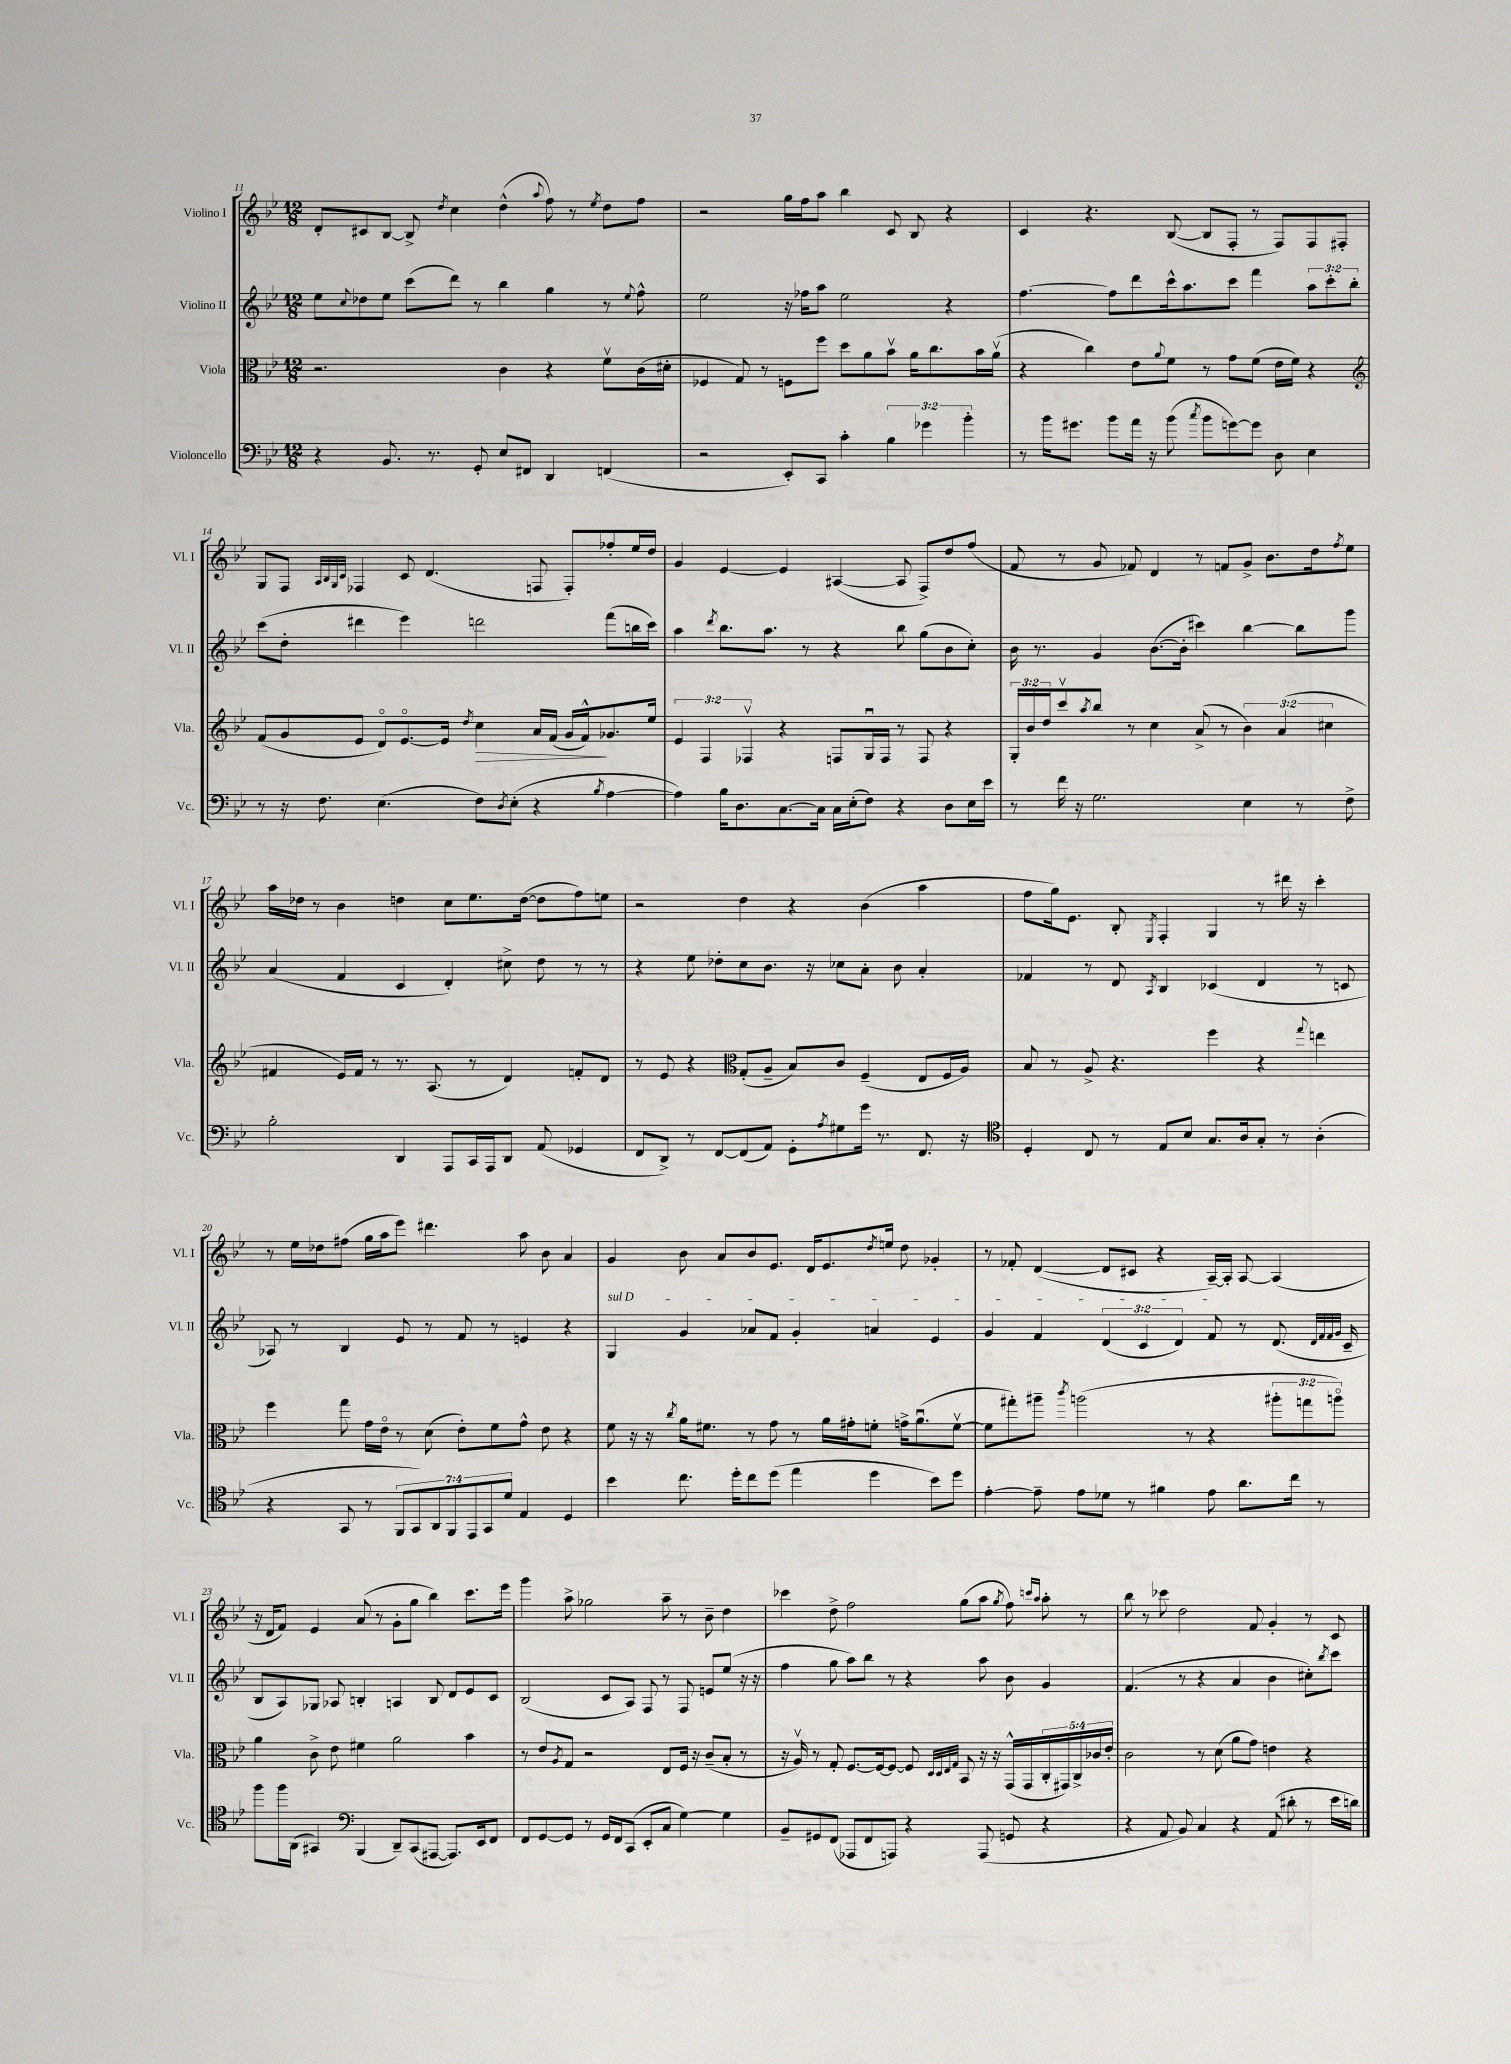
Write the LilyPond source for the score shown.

<<
\new StaffGroup <<
\new Staff = "s0" \with { instrumentName = "Violino I" shortInstrumentName = "Vl. I" } {
    \clef treble \key bes \major \numericTimeSignature \time 12/8
    d'8-. cis'8 bes8~ bes8-> \acciaccatura { d''8 } c''4 d''4-^( \appoggiatura { a''8 } f''8) r8 \acciaccatura { ees''8 } d''8 f''8 |
    r2 g''16 f''16 a''8 bes''4 c'8 bes8 r4 |
    c'4 r4. bes8~( bes8 f8-. r8 f8) f8 fis8-. |
    g8 f8 \grace { a32 bes32 g32 c'32 } fes4 c'8 d'4.( f8 f8-.) fes''8-. ees''16 d''16 |
    g'4 ees'4~ ees'4 ais4~( ais8 f8->) d''8 f''8( |
    f'8 r8 g'8 fes'8) d'4 r8 f'8 g'8-> bes'8. d''16 \acciaccatura { f''8 } ees''8 |
    a''16 des''16 r8 bes'4 d''4 c''8 ees''8. d''16~( d''8 f''8) e''8 |
    r2 d''4 r4 bes'4( a''4 |
    f''8 g''16) ees'8. bes8-. \acciaccatura { ees8 } f4-. g4 r8 dis'''16 r16 c'''4-. |
    r8 ees''16 des''16 fis''8( g''16 a''16 ees'''8) dis'''4. a''8 bes'8 a'4 |
    g'4 bes'8 a'8 bes'8 ees'8. d'16 ees'8. \acciaccatura { d''8 } e''16 d''8 ges'4-. |
    r8 fes'8-. d'4~( d'8 cis'8 r4 a16~--) a16-. a8~ a4( |
    r16 d'16 f'8) ees'4 a'8( r8 g'8-. g''8 bes''4) c'''8. ees'''16 |
    g'''4 a''8-> ges''2 a''8-- r8 bes'8-- d''4 |
    ces'''4 d''8-> f''2 g''8( a''8 \acciaccatura { g''8 } f''8) \grace { c'''16 a''16 } a''8-. r8 |
    bes''8 r8 ces'''8 d''2 f'8 g'4-. r8 c'8 \bar "|." |
}
\new Staff = "s1" \with { instrumentName = "Violino II" shortInstrumentName = "Vl. II" } {
    \clef treble \key bes \major \numericTimeSignature \time 12/8 \override Staff.TupletNumber.text = #tuplet-number::calc-fraction-text
    ees''8 \appoggiatura { c''8 } des''8 ees''8 c'''8( d'''8) r8 bes''4 g''4 r8 \appoggiatura { ees''8 } f''8-^ |
    ees''2 r16 fes''16 a''8 ees''2 r4 |
    f''4.~ f''8 d'''8 c'''16-^ a''8. c'''8 f'''4 \tuplet 3/2 { a''8 c'''8-. bes''8-. } |
    c'''8( d''8-. dis'''4 ees'''4) d'''2 f'''8( b''16 c'''16) |
    a''4 \acciaccatura { d'''8 } bes''8. a''8. r8 r4 bes''8 g''8( bes'8 c''8-.) |
    bes'16 r8. g'4 bes'8.~( bes'16-. cis'''4) bes''4~ bes''8 g'''8 |
    a'4( f'4 c'4 d'4-.) cis''8-> d''8 r8 r8 |
    r4 ees''8 des''8-. c''8 bes'8. r16 ces''8 a'8-. bes'8 a'4-. |
    fes'4 r8 d'8 \acciaccatura { a8 } bes4 ces'4( d'4 r8 c'8 |
    aes8) r8 bes4 ees'8 r8 f'8 r8 e'4 r4 |
    \once \override TextSpanner.bound-details.left.text = \markup { \italic "sul D" } g4\startTextSpan g'4 aes'8 f'8 g'4-. a'4 ees'4 |
    g'4 f'4 \tuplet 3/2 { d'4( c'4 d'4) } f'8\stopTextSpan r8 d'8.( \grace { d'32 f'32 f'32 g'32 } c'16-- |
    bes8 a8) ges8 aes8 b4-. a4 b8 d'8 ees'8 c'8 |
    bes2( c'8 a8) f8 r8 f8 e'8 ees''8( r16 r16 |
    f''4 g''8 a''8) bes''8 r8 r4 a''8 bes'8 g'4 |
    f'4.( r8 r4 a'4 bes'4 cis''8-.) \acciaccatura { bes''8 } c'''8 \bar "|." |
}
\new Staff = "s2" \with { instrumentName = "Viola" shortInstrumentName = "Vla." } {
    \clef alto \key bes \major \numericTimeSignature \time 12/8 \override Staff.TupletNumber.text = #tuplet-number::calc-fraction-text
    r2. c'4 r4 f'8\upbow c'16( dis'16-. |
    fes4 g8) r8 f8 f''8 d''8 a'8 bes'8\upbow a'16 c''8. bes'16 a'16\upbow( |
    r4 c''4) ees'8 \appoggiatura { a'8 } f'8 r8 g'8 f'8( ees'16 f'16) r4 |
    \clef treble f'8( g'8 ees'8 d'8\flageolet) ees'8.~\flageolet ees'16 \acciaccatura { d''8 } c''4\> a'16 f'16( g'16 f'16-^\!) ges'8. ees''16 |
    \tuplet 3/2 { ees'4 f4 fes4\upbow } r4 f8 g16\downbow f16 r8 f8 r4 |
    \tuplet 3/2 { g16-. bes'16 d''16 } c'''8\upbow \acciaccatura { a''8 } bes''8 r8 c''4 a'8->( r8 \tuplet 3/2 { bes'4) a'4( cis''4 } |
    fis'4 ees'16) fis'16 r8 r8. a8.( r8 d'4) f'8-. d'8 |
    r8 ees'8 r4 \clef alto g8-.( a8-- bes8) c'8 f4--( ees8 f16 a16) |
    bes8 r8 a8-> r4. f''4 r4 \appoggiatura { g''8 } e''4 |
    f''4 g''8 g'16 ees'16\flageolet r8 d'8( ees'8-.) f'8 g'8-^ ees'8 r4 |
    f'8 r16 r16 \acciaccatura { c''8 } a'16 fis'8. r8 g'8 r8 a'16 gis'16-. f'8-. g'16-> a'8.\downbow( f'8~\upbow |
    f'8 gis''8-.) ais''8-- \acciaccatura { c'''8 } a''2( r8 r4 \tuplet 3/2 { ais''8-. g''8 a''8\flageolet) } |
    a'4 c'8-> ees'8 fis'4 a'2 bes'4 |
    r8 ees'8 \acciaccatura { a8 } g8 r2 ees8 f16 r16 c'8--( bes8-. r8 |
    r16 a16\upbow) r8 g8-. f8.~ f16~ f8~ f8 \grace { d32 d32 ees32 g32 } bes,8 r16 r16 g,16-^( g,16 \tuplet 5/4 { c16-. gis,16) c16-> ces'16 ees'16-. } |
    c'2 r8 d'8( a'8 g'8) e'4 r4 \bar "|." |
}
\new Staff = "s3" \with { instrumentName = "Violoncello" shortInstrumentName = "Vc." } {
    \clef bass \key bes \major \numericTimeSignature \time 12/8 \override Staff.TupletNumber.text = #tuplet-number::calc-fraction-text
    r4 bes,8. r8. g,8-. ees8 fis,8 d,4 f,4( |
    r2 ees,8-.) c,8 c'4-. \tuplet 3/2 { bes4 ges'4 bes'4-. } |
    r8 bes'16 gis'8. bes'8 a'16 r16 bes'8( \acciaccatura { c''8 } bes'8 g'8~) g'8 d8 ees4 |
    r8 r16 f8. ees4.( f8) \acciaccatura { d8 } ees8-.( r4 \acciaccatura { bes8 } a4~ |
    a4) bes16 d8. c8.~ c16 c16 ees16-.( f8) r4 d8 ees16 ees'16 |
    r8 f'16 r16 g2. ees4 r8 f8-> |
    bes2-. d,4 a,,8 c,16 a,,16 d,8 a,8( ges,4 |
    f,8 d,8->) r8 f,8~ f,8( a,8) g,8-. \acciaccatura { a8 } gis8 g'16 r8. f,8. r16 |
    \clef tenor d4-. c8 r8 ees8 bes8 g8. a16 g8-. r8 a4-.( |
    r4 g,8 r8 \tuplet 7/4 { f,8 g,8) a,8 f,8 ees,8 g,8 d'8 } ees4 d4 |
    bes'4 c''8. d''16-. c''8 d''8( ees''4 d''4 bes'8) d''8 |
    ees'4~-. ees'8-- ees'8 des'8 r8 fis'4 ees'8 a'8. c''16 r8 |
    f''8 f''16 a,16( gis,4) \clef bass bes,,4( d,8--) c,8( ais,,8~ ais,,8.) ees,16 f,8 |
    f,8 g,8~ g,8 r8 g,16 f,16 c,8( ees,8-. c8 g4~) g4 |
    bes,8-- gis,8 f,8( aes,,8 f,8 a,,8) r4 a,,8( g,8 r4 |
    r4 a,8 bes,8) c4 r4 a,8( dis'8-. r8 ees'16 d'16) \bar "|." |
}
>>
>>
\layout { \context { \Score currentBarNumber = #11 } }
